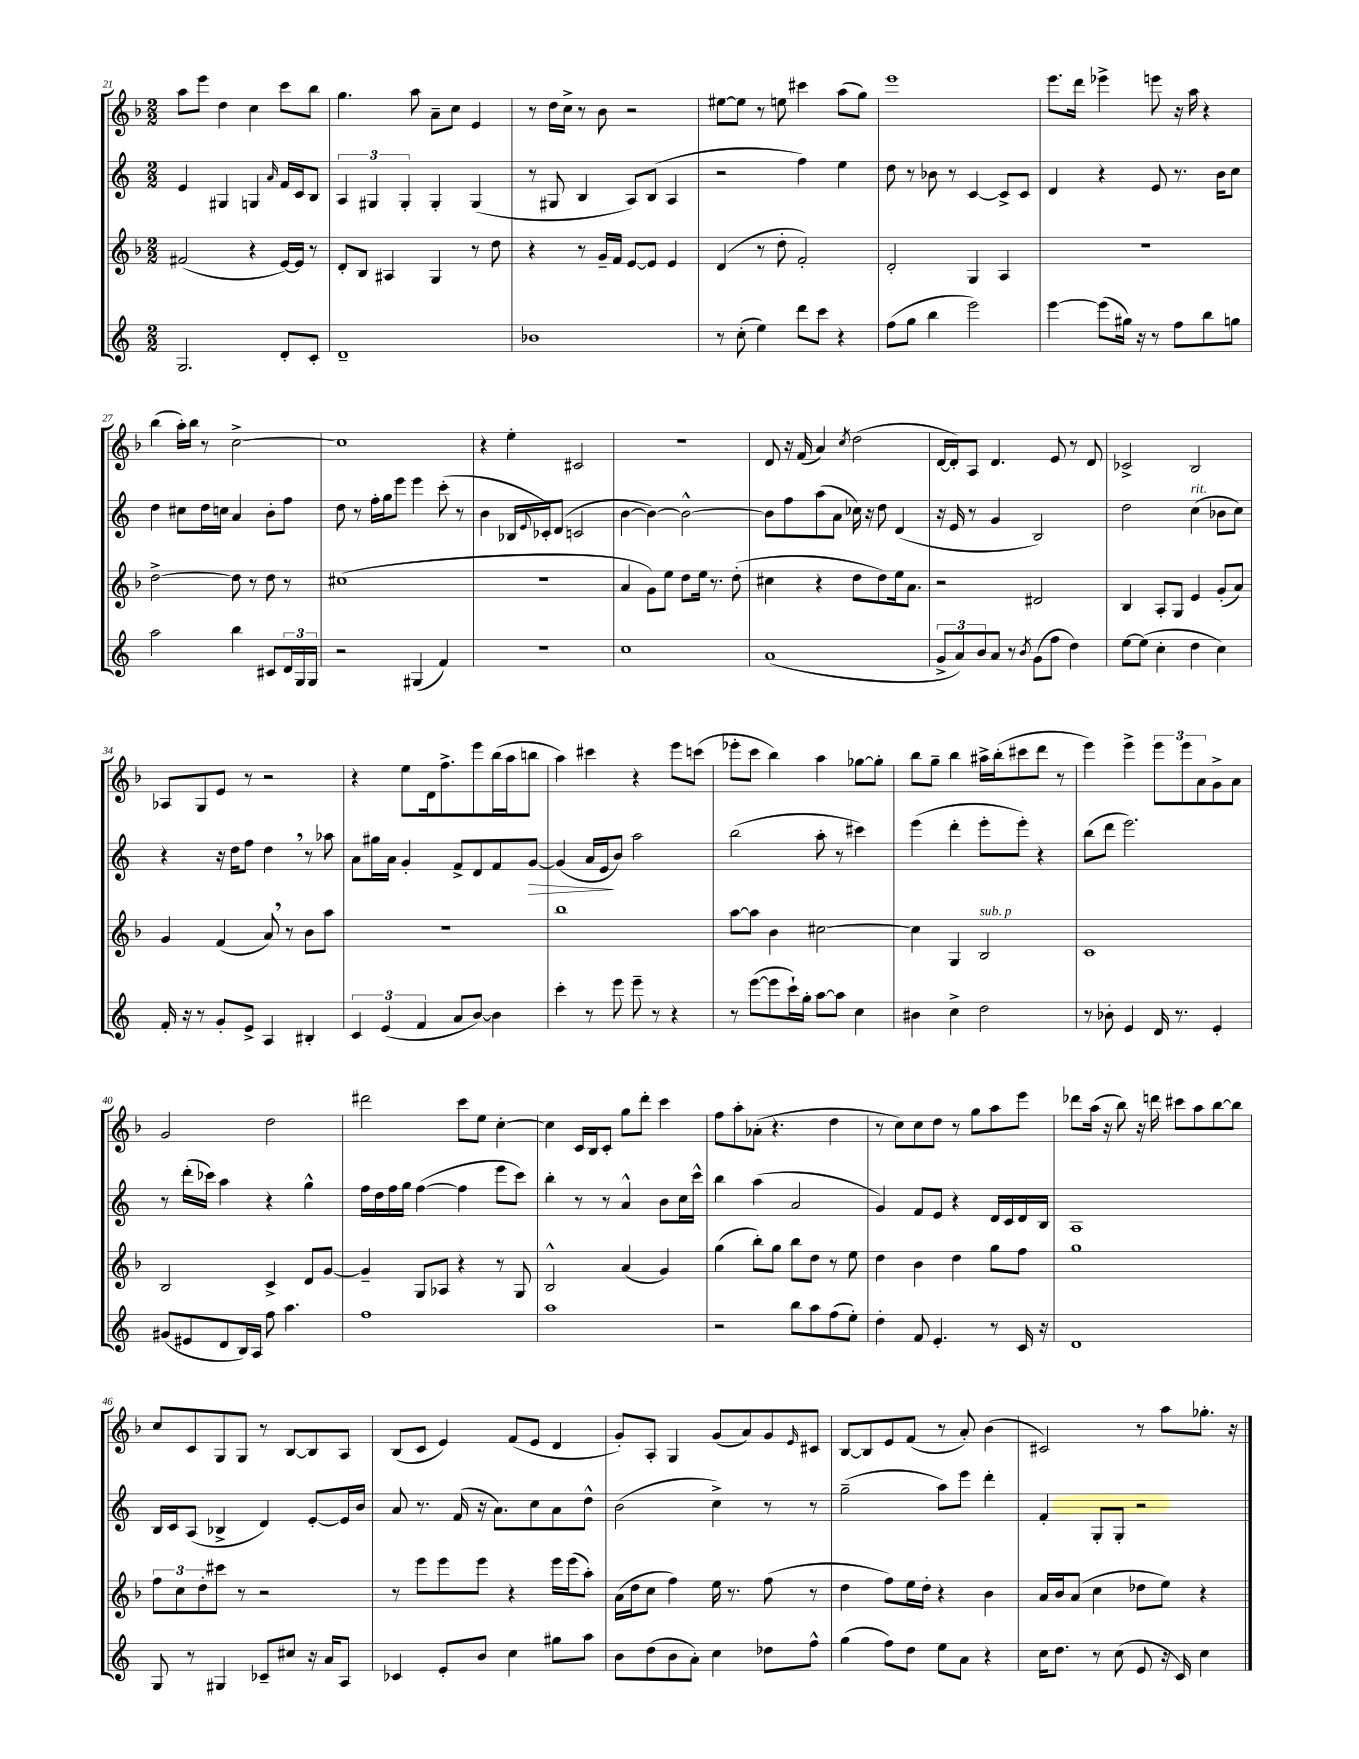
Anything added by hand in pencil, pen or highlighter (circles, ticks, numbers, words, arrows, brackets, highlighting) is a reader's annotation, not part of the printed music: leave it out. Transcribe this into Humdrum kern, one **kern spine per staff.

**kern	**kern	**kern	**dynam	**kern
*part4	*part3	*part2	*part2	*part1
*staff4	*staff3	*staff2	*staff2	*staff1
*clefG2	*clefG2	*clefG2	*	*clefG2
*k[]	*k[b-]	*k[]	*	*k[b-]
*M2/2	*M2/2	*M2/2	*	*M2/2
=21	=21	=21	=21	=21
2.G/	(2f#X/	4e/	.	8aa\L
.	.	.	.	8eee\J
.	.	4G#X/	.	4dd\
.	4r	4Gn/	.	4cc\
.	.	16qqa/	.	.
8d'/L	[16e/LL)	16f/LL	.	8ccc\L
.	16e/JJ]	16c/J	.	.
8c'/J	8r	8B/J	.	8bb-\J
=22	=22	=22	=22	=22
1d~	8d'/L	6A/	.	4.gg\
.	8B-/J	.	.	.
.	.	6G#X/	.	.
.	4A#X/	.	.	.
.	.	6G#'/	.	.
.	.	.	.	8aa\
.	4G/	4G#'/	.	8a~\L
.	.	.	.	8cc\J
.	8r	(4G#/	.	4e/
.	8dd\	.	.	.
=23	=23	=23	=23	=23
1b-X	4r	8r	.	8r
.	.	8G#X/	.	16dd\LL
.	.	.	.	16cc^\JJ
.	8r	4B/	.	8r
.	16g~/LL	.	.	8b-\
.	16f/JJ	.	.	.
.	[8e/L	8A/L)	.	2r
.	8e/J]	(8B/J	.	.
.	4e/	4A/	.	.
=24	=24	=24	=24	=24
8r	(4d/	2r	.	[8ee#X\L
(8cc'\	.	.	.	8ee#\J]
4ee\)	8r	.	.	8r
.	8dd'\	.	.	8een\
8ddd\L	2f'/)	4ff\)	.	4ccc#X\
8ccc\J	.	.	.	.
4r	.	4ee\	.	(8aa\L
.	.	.	.	8gg\J)
=25	=25	=25	=25	=25
(8ff\L	2d'/	8dd\	.	1eee
8gg\J	.	8r	.	.
4bb\	.	8b-X\	.	.
.	.	8r	.	.
2eee\)	4G/	[4c/	.	.
.	4A/	8c^/L]	.	.
.	.	8c/J	.	.
=26	=26	=26	=26	=26
[4eee\	1r	4d/	.	8.eee\L
.	.	.	.	16ddd\Jk
(8eee\L]	.	4r	.	4eee-X^\
16gg#X\Jk)	.	.	.	.
16r	.	.	.	.
8r	.	8e/	.	8eeen\
8ff\L	.	8.r	.	16r
.	.	.	.	16aa\
8bb\	.	.	.	4r
.	.	16b\KL	.	.
8ggn\J	.	8cc\J	.	.
!!LO:LB:g=z
=27	=27	=27	=27	=27
2aa\	[2dd^\	4dd\	.	(4bb-\
.	.	8cc#X\L	.	16aa'\LL)
.	.	.	.	16bb-\JJ
.	.	16dd\L	.	8r
.	.	16ccn\JJ	.	.
4bb\	8dd\]	4a/	.	[2cc^\
.	8r	.	.	.
8c#X/L	8dd\	8b'\L	.	.
24d/L	8r	8ff\J	.	.
24G/	.	.	.	.
24G/JJ	.	.	.	.
=28	=28	=28	=28	=28
2r	(1cc#X	8dd\	.	1cc]
.	.	8r	.	.
.	.	16ff'\LL	.	.
.	.	16gg\J	.	.
.	.	8eee\J	.	.
(4G#X/	.	4eee\	.	.
4f/)	.	(8ccc'\	.	.
.	.	8r	.	.
=29	=29	=29	=29	=29
1r	1r	4b\	.	4r
.	.	16B-X/LL	.	4ee'\
.	.	8qqe/	.	.
.	.	16c-X'/J)	.	.
.	.	(8d/J	.	.
.	.	2cn/	.	2c#X/
=30	=30	=30	=30	=30
1cc	4a/	[4b\	.	1r
.	8g\L)	4b\_)	.	.
.	8ee\J	.	.	.
.	8dd\L	2b^^\_	.	.
.	16ee\Jk	.	.	.
.	8.r	.	.	.
.	(8dd'\	.	.	.
=31	=31	=31	=31	=31
(1a	4cc#X\	8b\L]	.	8d/
.	.	8ff\	.	16r
.	.	.	.	(16f/
.	4r	(8aa\	.	4a/)
.	.	8a\J	.	.
.	.	.	.	8qcc/
.	8dd\L	16cc-X\)	.	(2dd\
.	.	16r	.	.
.	8dd\)	8dd\	.	.
.	16ee\k	(4d/	.	.
.	8.a\J	.	.	.
=32	=32	=32	=32	=32
12g^/L	2r	16r	.	[16d/LL
.	.	16e/	.	16d'/J])
12a/)	.	.	.	.
.	.	8r	.	8A/J
12b/	.	.	.	.
8a/J	.	4g/	.	4.d/
8r	.	.	.	.
8qb/	.	.	.	.
(8g\L	2d#X/	2B/)	.	.
8ff\J	.	.	.	8e/
4dd\)	.	.	.	8r
.	.	.	.	8d/
=33	=33	=33	=33	=33
[8ee\L	4B-/	2dd\	.	2c-X^/
(8ee\J]	.	.	.	.
4cc'\	8A'/L	.	.	.
.	8G/J	.	.	.
!	!	!LO:TX:a:i:t=rit.	!	!
4dd\	4e/	(4cc\	.	2B-/
4cc\)	(8g'/L	8b-X\L	.	.
.	8a/J)	8cc\J)	.	.
!!LO:LB:g=z
=34	=34	=34	=34	=34
16f'/	4g/	4r	.	8A-X/L
16r	.	.	.	.
8r	.	.	.	8G/
8g'/L	(4f/	16r	.	8e/J
.	.	16dd\KL	.	.
8e^/J	.	8ff\J	.	8r
4A/	8a,/)	4dd,\	.	2r
.	8r	.	.	.
4B#X'/	8b-\L	8r	.	.
.	8aa\J	8aa-X\	.	.
=35	=35	=35	=35	=35
6c/	1r	8a\L	.	4r
.	.	16gg#X\L	.	.
(6e/	.	.	.	.
.	.	16a\JJ	.	.
.	.	4g'/	.	8ee\L
6f/	.	.	.	.
.	.	.	.	16d\k
.	.	.	.	8.ff^\
8a/L	.	8f^/L	.	.
[8b/J)	.	8d/	.	8eee\
4b\]	.	8f/	.	(16bb-\L
.	.	.	.	16aa\J
!	!	!	!LO:HP:b	!
.	.	[8g/J	>	8bbn\J
=36	=36	=36	=36	=36
4ccc'\	1bb-	(4g/]	.	4aa\)
8r	.	16a/LL	.	4ccc#X\
.	.	16e/J	.	.
8eee\	.	8b/J)	]	.
8eee~\	.	2aa\	.	4r
8r	.	.	.	.
4r	.	.	.	8eee\L
.	.	.	.	(8cccn\J
=37	=37	=37	=37	=37
8r	[8aa\L	(2bb\	.	8eee-X'\L
([8eee\L	8aa\J]	.	.	8ccc\J
8eee\]	4b-\	.	.	4bb-\)
16ccc`\L)	.	.	.	.
16gg'\JJ	.	.	.	.
[8aa\L	[2cc#X\	8aa'\	.	4aa\
8aa\J]	.	8r	.	.
4cc\	.	4ccc#X\)	.	[8gg-X\L
.	.	.	.	8gg-'\J]
=38	=38	=38	=38	=38
4b#X\	4cc#\]	(4eee\	.	8bb-\L
.	.	.	.	8gg~\J
4cc^\	4G/	4ddd'\	.	4bb-\
!	!LO:TX:a:i:t=sub. p	!	!	!
2dd\	2B-/	8eee'\L	.	16aa#X^\LL
.	.	.	.	(16bb-'\J
.	.	8eee'\J)	.	8ccc#X\
.	.	4r	.	8ddd\J
.	.	.	.	8r
=39	=39	=39	=39	=39
8r	1c	(8bb\L	.	4eee\)
8b-X'\	.	8ddd\J	.	.
4e/	.	2.eee\)	.	4eee^\
16d/	.	.	.	12eee\L
8.r	.	.	.	.
.	.	.	.	12eee\
.	.	.	.	12a\
4e'/	.	.	.	8g^\
.	.	.	.	8a\J
!!LO:LB:g=z
=40	=40	=40	=40	=40
(8g#X/L	2B-/	8r	.	2g/
8e#X/	.	(16ddd'\LL	.	.
.	.	16ccc-X\JJ)	.	.
8d/	.	4aa\	.	.
16B/L)	.	.	.	.
16A/JJ	.	.	.	.
8ff\	4c^/	4r	.	2dd\
4.aa\	.	.	.	.
.	8d/L	4gg^^\	.	.
.	[8g/J	.	.	.
=41	=41	=41	=41	=41
1ff	4g~/]	16ff\LL	.	2ddd#X\
.	.	16dd\	.	.
.	.	16ff\	.	.
.	.	16gg\JJ	.	.
.	8G/L	([4ff\	.	.
.	8A-X/J	.	.	.
.	4r	4ff\]	.	8ccc\L
.	.	.	.	8ee\J
.	8r	8eee\L	.	[4cc'\
.	8G/	8ccc\J)	.	.
=42	=42	=42	=42	=42
1aa	2B-^^/	4bb'\	.	4cc\]
.	.	8r	.	16c/LL
.	.	.	.	16B-/J
.	.	8r	.	8c'/J
.	(4a/	4a^^/	.	8gg\L
.	.	.	.	8ddd'\J
.	4g/)	8b\L	.	4ccc\
.	.	16cc\L	.	.
.	.	16ccc^^\JJ	.	.
=43	=43	=43	=43	=43
2r	(4gg\	4bb\	.	8ff\L
.	.	.	.	8aa'\
.	8bb-'\L)	(4aa\	.	(8a-X'\J
.	8gg\J	.	.	4.r
8bb\L	8bb-\L	2a/	.	.
8aa\	8dd\J	.	.	.
(8ff\	8r	.	.	4dd\
8ee'\J)	8ee\	.	.	.
=44	=44	=44	=44	=44
4dd'\	4dd\	4g/)	.	8r
.	.	.	.	8cc\L)
8f/	4b-\	8f/L	.	8cc\
4.e'/	.	8e/J	.	8dd\J
.	4dd\	4r	.	8r
.	.	.	.	8gg\L
8r	8gg\L	16d/LL	.	8aa\
.	.	16c/	.	.
16c/	8ff\J	16d/	.	8eee\J
16r	.	16B/JJ	.	.
=45	=45	=45	=45	=45
1d	1gg	1A	.	8ddd-X\L
.	.	.	.	(16aa\Jk
.	.	.	.	16r
.	.	.	.	8bb-\)
.	.	.	.	16r
.	.	.	.	16dddn\
.	.	.	.	8ccc#X\L
.	.	.	.	8aa\
.	.	.	.	[8bb-\
.	.	.	.	8bb-\J]
!!LO:LB:g=z
=46	=46	=46	=46	=46
8G/	12ff\L	16B/LL	.	8cc/L
.	.	16c/J	.	.
.	12cc\	.	.	.
8r	.	(8A/J	.	8c/
.	12dd'\	.	.	.
4G#X/	8ccc#X\J	4B-X^/	.	8G/
.	8r	.	.	8G/J
8c-X~/L	2r	4d/)	.	8r
8cc#X/J	.	.	.	[8B-/L
16r	.	[8e'/L	.	8B-/]
16a/KL	.	.	.	.
8A/J	.	16e/L]	.	8A/J
.	.	16b/JJ	.	.
=47	=47	=47	=47	=47
4c-X/	8r	8a/	.	(8B-/L
.	8eee\L	8.r	.	8c/J
8e'/L	8eee\	.	.	4e/)
.	.	(16f/	.	.
8b/J	8eee\J	16r	.	.
.	.	8.a\L)	.	.
4cc\	4r	.	.	(8f/L
.	.	8cc\	.	8e/J
8gg#X\L	16eee\LL	8a\	.	4d/
.	(16eee\J	.	.	.
8aa\J	8aa'\J)	8dd^^\J	.	.
=48	=48	=48	=48	=48
8b\L	(16a\LL	(2b\	.	8g'/L)
.	16dd\J	.	.	.
(8dd\	8cc\J	.	.	8A'/J
8b\	4ff\)	.	.	4G/
8a'\J)	.	.	.	.
4cc\	16ee\	4cc^\)	.	(8g/L
.	8.r	.	.	.
.	.	.	.	8a/)
8dd-X\L	(8ff\	8r	.	8g/
.	.	.	.	16qqe/
8ff^^\J	8r	8r	.	8c#X/J
=49	=49	=49	=49	=49
(4gg\	4dd\	(2gg~\	.	[8B-/L
.	.	.	.	8B-/]
8ff\L)	8ff\L)	.	.	8e/
8dd\J	16ee\L	.	.	(8f/J
.	16dd'\JJ	.	.	.
8ee\L	4r	8aa\L)	.	8r
8a\J	.	8eee\J	.	8a'/)
4r	4b-\	4ddd'\	.	(4b-\
=50	=50	=50	=50	=50
16cc\KL	16a/LL	4f'/	.	2c#X/)
8.dd\J	16b-/J	.	.	.
.	(8a/J	.	.	.
8r	4cc\	8G'/L	.	.
(8cc\	.	8G'/J	.	.
8e/	8dd-X\L	2r	.	8r
16r	8ee\J)	.	.	8aa\L
16c/)	.	.	.	.
4cc\	4r	.	.	8.gg-X'\J
.	.	.	.	16r
==	==	==	==	==
*-	*-	*-	*-	*-
